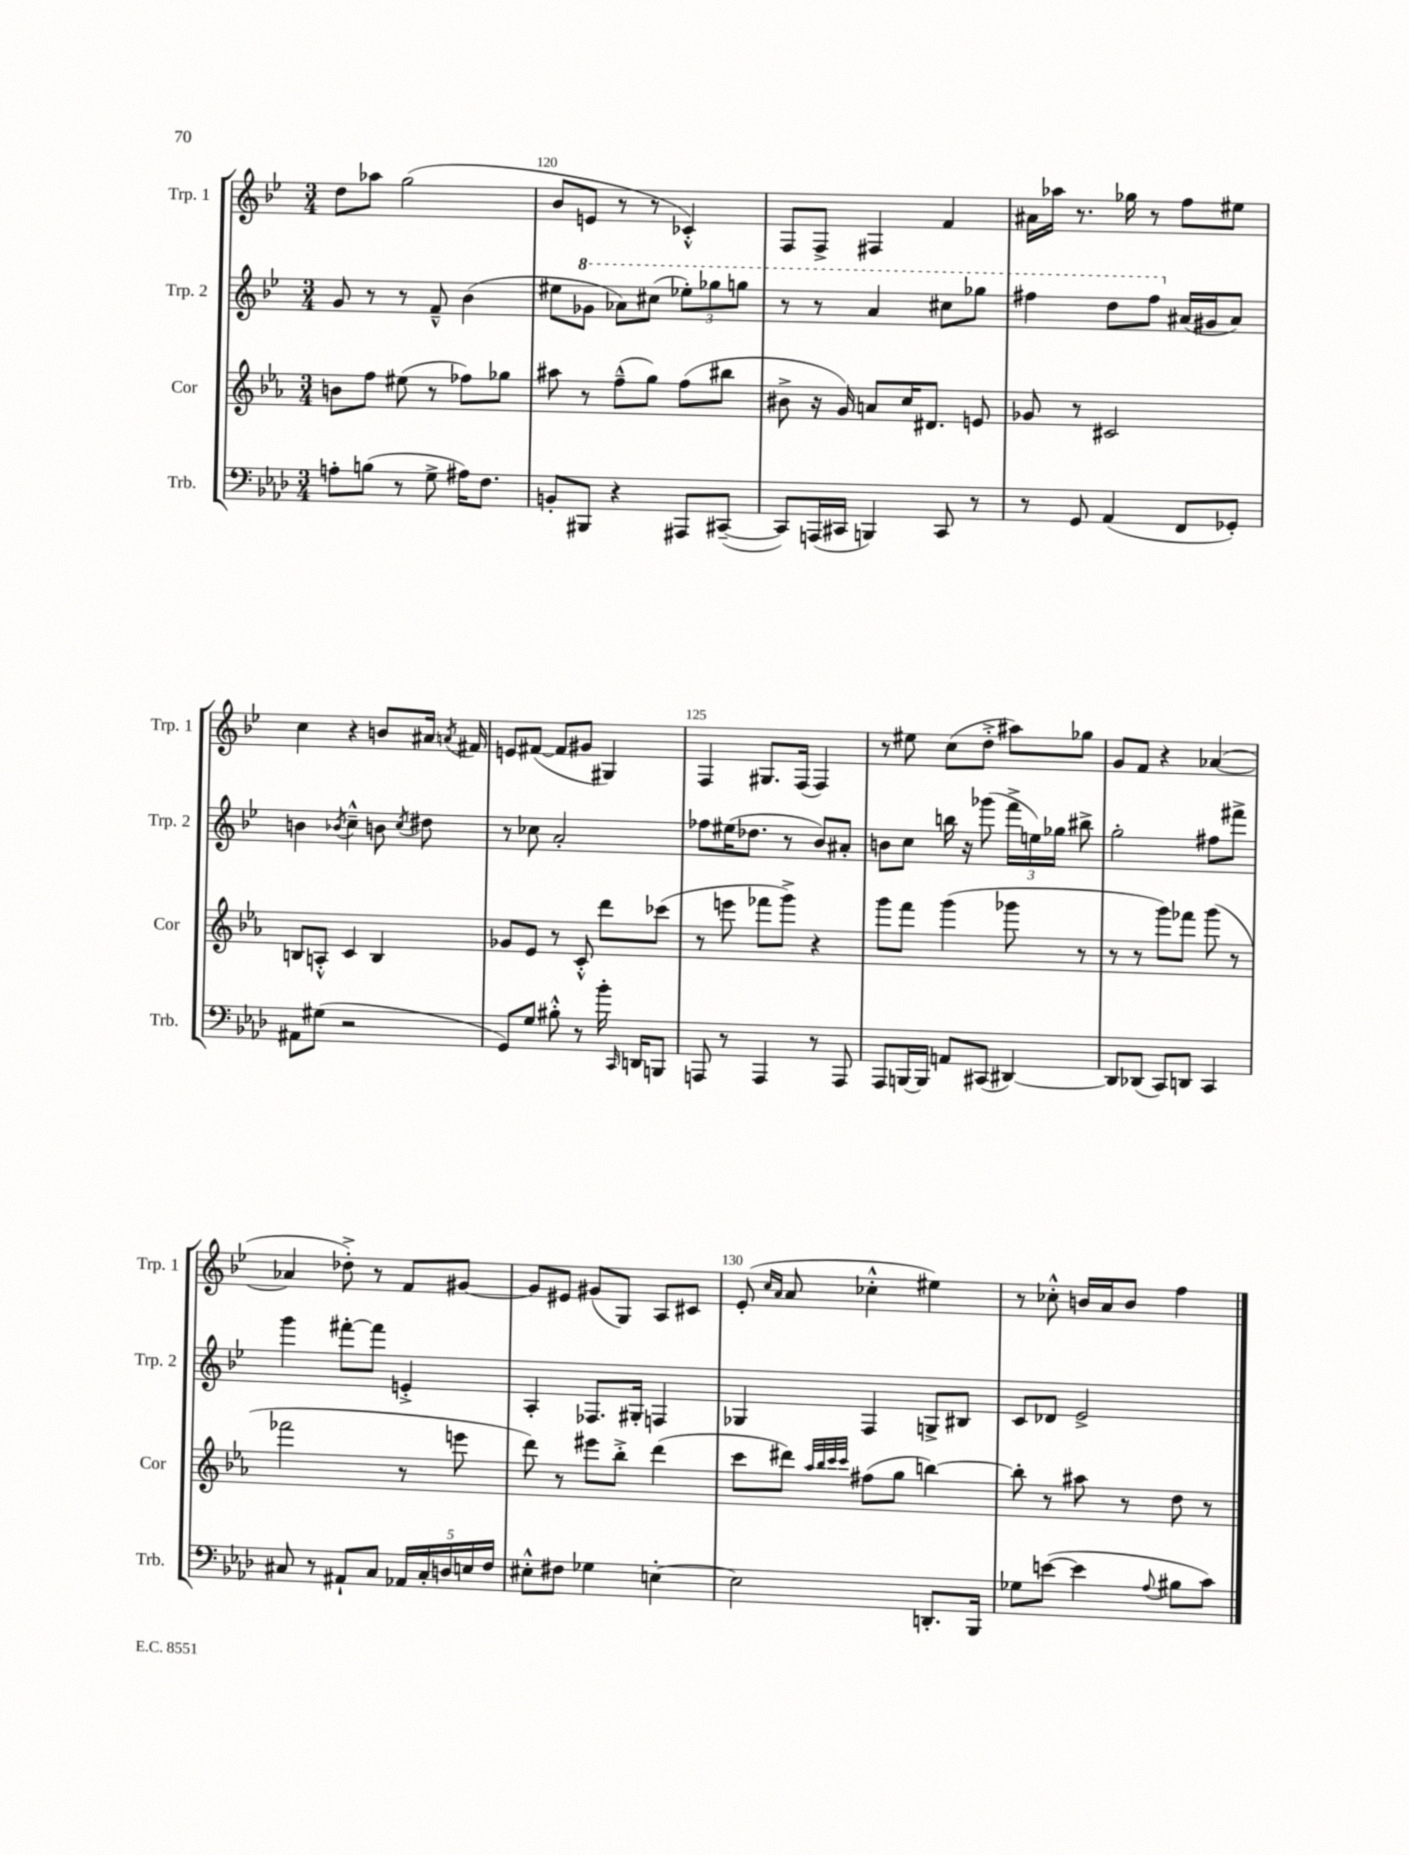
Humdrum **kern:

**kern	**kern	**kern	**kern
*staff4	*staff3	*staff2	*staff1
*clefF4	*clefG2	*clefG2	*clefG2
*k[b-e-a-d-]	*k[b-e-a-]	*k[b-e-]	*k[b-e-]
*M3/4	*M3/4	*M3/4	*M3/4
8A'\L	8b\L	8g/	8dd\L
(8B\J	8ff\J	8r	8aa-\J
8r	(8ee#\	8r	(2gg\
8G^\	8r	8f~^^/	.
16A#\LK)	8ff-\L)	(4b-\	.
8.F\J	.	.	.
.	8gg-\J	.	.
=	=	=	=
8BB'/L	8aa#\	8ee#\L	8b-/L
8BBB#/J	8r	8gg-\J	8e/J
4r	(8ff~^^\L	8aa-\L)	8r
.	8gg\J)	(8ccc#\J	8r
8AAA#/L	(8ff\L	12eee-'\L)	4c-'^^/)
.	.	12ggg-\	.
([8CC#~/J	8bb#\J	.	.
.	.	12ggg\J	.
=	=	=	=
8CC#/]L)	8b#^\	8r	8F/L
(16AAA/L	16r	8r	8F^/J
16CC#/JJ	16g/)	.	.
4BBB/)	8a/L	4aa/	4F#/
.	16cc/K	.	.
.	8.d#/J	.	.
8CC#/	.	8ccc#\L	4f/
8r	8e/	8ggg-\J	.
=	=	=	=
8r	8g-/	4fff#\	16a#\LL
.	.	.	16aa-\JJ
8GG/	8r	.	8.r
(4AA-/	2c#/	8ddd\L	.
.	.	.	16gg-\
.	.	8fff#\J	8r
8FF/L	.	(16a#/LL	8ff\L
.	.	16g#/J	.
8GG-'/J)	.	8a#/J)	8ee#\J
=	=	=	=
8AA#\L	8B/L	4b\	4cc\
(8G#\J	8A'^^/J	.	.
.	.	8qb-/	.
2r	4c/	4cc~^^\	4r
.	4B/	8b\	8b/L
.	.	8qcc/	.
.	.	8dd#\	16a#/Jk
.	.	.	8qa/
.	.	.	16f#/
=	=	=	=
8GG/L)	8g-/L	8r	8e/L
8G/J	8e-/J	8cc-\	([8f#/J
8B#'^^\	8r	2a'/	8f#/]L
8r	8c'^^/	.	8g#/J
16b-'\	8ddd\L	.	4G#/)
16qqCC/	.	.	.
16DD/LK	.	.	.
8BBB/J	(8ccc-\J	.	.
=	=	=	=
8AAA/	8r	8ff-\L	4F/
8r	8eee\	(16ee#\K	.
.	.	8.dd-\J	.
4AAA/	8fff-\L	.	8.G#/L
.	8ggg^\J)	8r	.
.	.	.	(16F/Jk
8r	4r	8b-/L)	4F/)
8AAA/	.	8a#'/J	.
=	=	=	=
8AAA-/L	8ggg\L	8b\L	8r
[16BBB/L	8fff\J	8cc\J	8ee#\
16BBB/]JJ	.	.	.
8AA/L	(4ggg\	16bb\	(8cc\L
.	.	16r	.
(8CC#/J	.	(8ggg-\	8dd'^\J
[4DD#/)	8ggg-\	24fff^\LL	8aa#\L)
.	.	24ee\)	.
.	.	24gg-\JJ	.
.	8r	8bb#^\	8gg-\J
=	=	=	=
8DD#/]L	8r	2gg'\	8g/L
(8DD-/J	8r	.	8f/J
8CC/L)	8ggg\L)	.	4r
8DD/J	8fff-\J	.	.
4CC/	(8ggg\	8ff#\L	([4a-/
.	8r	8fff#^\J	.
=	=	=	=
8C#/	2fff-\	4ggg\	4a-/]
8r	.	.	.
8AA#`/L	.	[8fff#'\L	8dd-'^\)
8C#/J	.	8fff#\]J	8r
20AA-/LL	8r	4e'^/	8f/L
20C#'/	.	.	.
20D/	.	.	.
.	8eee\	.	[8g#/J
20E/	.	.	.
20F/JJ	.	.	.
=	=	=	=
8E#'^^\L	8ddd\)	4A'/	8g#/]L
8F#\J	8r	.	8e#/J
4G-\	8eee#\L	8.F-/L	(8g#/L
.	8bb-'^\J	.	8G/J)
.	.	16G#'/Jk	.
[4E'\	(4ddd\	4F/	8A/L
.	.	.	8c#/J
=	=	=	=
2E\]	8ccc\L	4G-/	(8e-'/
.	.	.	16qqcc/LL
.	.	.	16qqa/JJ
.	8ddd#\J)	.	8a/
.	32qqaa-/LLL	.	.
.	32qqbb-/	.	.
.	32qqccc/	.	.
.	32qqccc/JJJ	.	.
.	(8ff#\L	4F/	4cc-'^^\
.	8gg\J	.	.
8.DD'/L	[4bb\)	8G^/L	4ee#\)
.	.	8B#/J	.
16BBB-/Jk	.	.	.
=	=	=	=
8G-\L	8bb'\]	8c/L	8r
([8e\J	8r	8d-/J	8cc-'^^\
4e\]	8aa#\	2e-^/	16b/LL
.	.	.	16a/J
.	8r	.	8b/J
8qqA-/	.	.	.
8B#\L	8dd\	.	4ff\
8c\J)	8r	.	.
==	==	==	==
*-	*-	*-	*-
